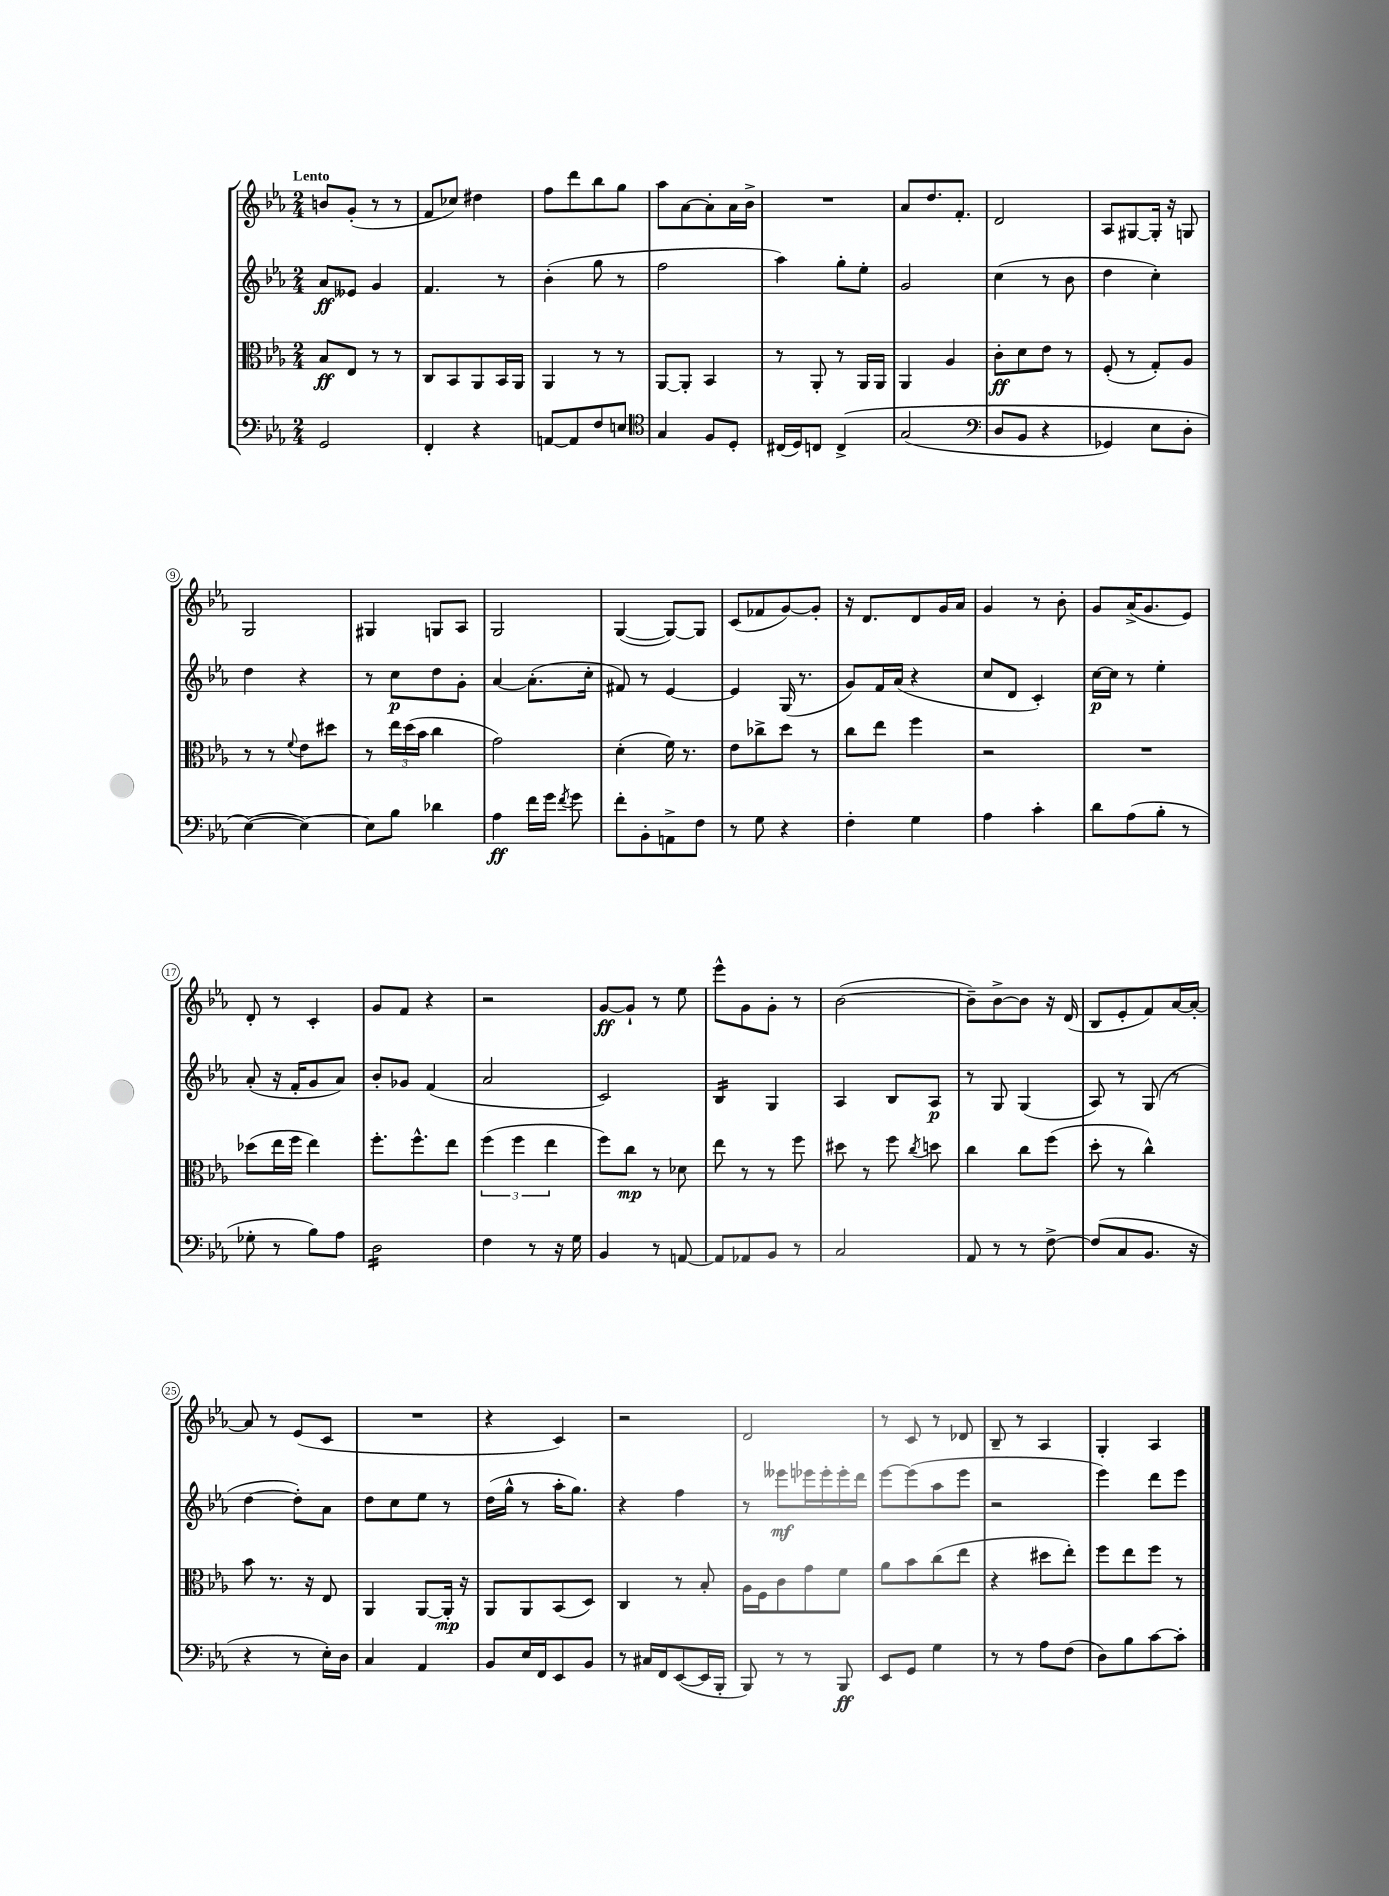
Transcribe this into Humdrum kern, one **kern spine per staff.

**kern	**kern	**kern	**kern
*staff4	*staff3	*staff2	*staff1
*clefF4	*clefC3	*clefG2	*clefG2
*k[b-e-a-]	*k[b-e-a-]	*k[b-e-a-]	*k[b-e-a-]
*M2/4	*M2/4	*M2/4	*M2/4
2GG/	8B-/L	8a-/L	8b/L
.	8E-/J	8e--/J	(8g'/J
.	8r	4g/	8r
.	8r	.	8r
=	=	=	=
4FF'/	8C/L	4.f/	8f/L
.	8BB-/	.	8cc-/J)
4r	8AA-/	.	4dd#\
.	16BB-/L	8r	.
.	16AA-/JJ	.	.
=	=	=	=
[8AA/L	4AA-/	(4b-'\	8ff\L
8AA/]	.	.	8ddd\
8F/	8r	8gg\	8bb-\
8E/J	8r	8r	8gg\J
=	=	=	=
*clefC4	*	*	*
4G/	[8AA-/L	2ff\	8aa-\L
.	8AA-'/]J	.	[8a-\
8F/L	4BB-/	.	8a-'\]
8D'/J	.	.	16a-\L
.	.	.	16b-^\JJ
=	=	=	=
(16C#/LL	8r	4aa-\)	2r
16D/J)	.	.	.
8C/J	8AA-'/	.	.
&(4C^/	8r	8gg'\L	.
.	16AA-/LL	8ee-'\J	.
.	16AA-/JJ	.	.
=	=	=	=
(2G/	4AA-/	2g/	8a-/L
.	.	.	8.dd/
.	4A-/	.	.
.	.	.	8.f'/J
=	=	=	=
*clefF4	*	*	*
8D/L	8c'\L	(4cc\	2d/
8BB-/J	8d\	.	.
4r	8e-\J	8r	.
.	8r	8b-\	.
=	=	=	=
4GG-/)	(8F'/	4dd\	8A-/L
.	8r	.	[8G#/
8E-\L	8G'/L)	4cc'\)	16G#'/]Jk
.	.	.	16r
8D'\J	8A-/J	.	8G/
=	=	=	=
([4E-\&)	8r	4dd\	2G/
.	8r	.	.
.	8qqf/	.	.
4E-\_)	8e-\L	4r	.
.	8dd#\J	.	.
=	=	=	=
8E-\]L	8r	8r	4G#/
8B-\J	24ee-\LL	8cc\L	.
.	(24dd\	.	.
.	24b-\JJ	.	.
4d-\	4cc\	8dd\	8G/L
.	.	8g'\J	8A-/J
=	=	=	=
4A-\	2g\)	[4a-/	2G/
16f\LL	.	(8.a-'\]L	.
16g\JJ	.	.	.
8qf/	.	.	.
8g\	.	.	.
.	.	16cc'\Jk	.
=	=	=	=
8f'\L	(4d'\	8f#/)	([4G/
8BB-'\	.	8r	.
8AA^\	16f\)	[4e-/	8G/_L)
.	8.r	.	.
8F\J	.	.	8G/]J
=	=	=	=
8r	8e-\L	4e-/]	(8c/L
8G\	8cc-^\	.	8f-/
4r	8dd\J	(16G/	[8g/)
.	.	8.r	.
.	8r	.	8g'/]J
=	=	=	=
4F'\	8cc\L	8g/L)	16r
.	.	.	8.d/L
.	8ee-\J	16f/L	.
.	.	(16a-/JJ	.
4G\	4ff\	4r	8d/
.	.	.	16g/L
.	.	.	16a-/JJ
=	=	=	=
4A-\	2r	8cc/L	4g/
.	.	8d/J	.
4c'\	.	4c'/)	8r
.	.	.	8b-'\
=	=	=	=
8d\L	2r	[16cc\LL	8g/L
.	.	16cc\]JJ	.
(8A-\	.	8r	(16a-^/K
.	.	.	8.g/
8B-'\J	.	4ee-'\	.
8r	.	.	8e-/J)
=	=	=	=
8G-'\	(8dd-\L	(8a-'/	8d'/
8r	16ee-\L	16r	8r
.	16ff\JJ	16f'/LK	.
8B-\L)	4ee-\)	8g/	4c'/
8A-\J	.	8a-/J)	.
=	=	=	=
2D\	8.ff'\L	8b-'/L	8g/L
.	.	8g-/J	8f/J
.	8.ff^^\	.	.
.	.	(4f/	4r
.	8ee-\J	.	.
=	=	=	=
4F\	(6ff\	2a-/	2r
.	6ff\	.	.
8r	.	.	.
.	6ee-\	.	.
16r	.	.	.
16G\	.	.	.
=	=	=	=
4BB-/	8ff\L)	2c/)	[8g/L
.	8cc\J	.	8g`/]J
8r	8r	.	8r
[8AA/	8d-\	.	8ee-\
=	=	=	=
8AA/]L	8ee-\	4B-/	8eee-^^\L
8AA-/	8r	.	8g\
8BB-/J	8r	4G/	8g'\J
8r	8ff\	.	8r
=	=	=	=
2C/	8dd#\	4A-/	([2b-\
.	8r	.	.
.	8ff\	8B-/L	.
.	8qcc/	.	.
.	8dd\	8A-/J	.
=	=	=	=
8AA-/	4cc\	8r	8b-~\]L)
8r	.	8G/	[8b-^\
8r	8cc\L	(4G/	8b-\]J
[8F^\	(8ff\J	.	16r
.	.	.	(16d/
=	=	=	=
(8F/]L	8dd'\	8A-/)	8B-/L
8C/	8r	8r	8e-'/
8.BB-/J	4cc^^\)	(8G/	8f/)
.	.	8r	[16a-/L
16r	.	.	16a-'/_JJ
=	=	=	=
4r	8b-\	[4dd\	8a-/]
.	8.r	.	8r
8r	.	8dd'\]L)	(8e-/L
.	16r	.	.
16E-'\LL)	8E-/	8a-\J	8c/J
16D\JJ	.	.	.
=	=	=	=
4C/	4AA-/	8dd\L	2r
.	.	8cc\	.
4AA-/	[8AA-/L	8ee-\J	.
.	16AA-'/]Jk	8r	.
.	16r	.	.
=	=	=	=
8BB-/L	8AA-/L	(16dd\LL	4r
.	.	16gg^^\JJ	.
16E-/L	8AA-/	8r	.
16FF/J	.	.	.
8EE-/	(8BB-/	16aa-'\LK	4c/)
.	.	8.gg\J)	.
8BB-/J	8D/J)	.	.
=	=	=	=
8r	4C/	4r	2r
16C#/LL	.	.	.
16FF/J	.	.	.
([8EE-/	8r	4ff\	.
16EE-/]L	8B-'/	.	.
16BBB-'/JJ	.	.	.
=	=	=	=
8BBB-/)	16A-\LL	8r	2d/
.	16F\J	.	.
8r	8c\	8eee--\L	.
8r	8g\	16eee-\L	.
.	.	16eee-'\	.
8BBB-/	8f\J	16eee-'\	.
.	.	16ddd\JJ	.
=	=	=	=
8EE-/L	8a-\L	[8eee-\L	8r
8GG/J	8b-\	(8eee-\]	8c/
4G\	(8cc\	8aa-\	8r
.	8ee-\J	8eee-\J	8d-/
=	=	=	=
8r	4r	2r	8B-~/
8r	.	.	8r
8A-\L	8dd#\L	.	4A-/
(8F\J	8ee-'\J)	.	.
=	=	=	=
8D\L)	8ff\L	4eee-\)	4G'/
8B-\	8ee-\	.	.
[8c\	8ff\J	8ddd\L	4A-/
8c'\]J	8r	8eee-\J	.
==	==	==	==
*-	*-	*-	*-
